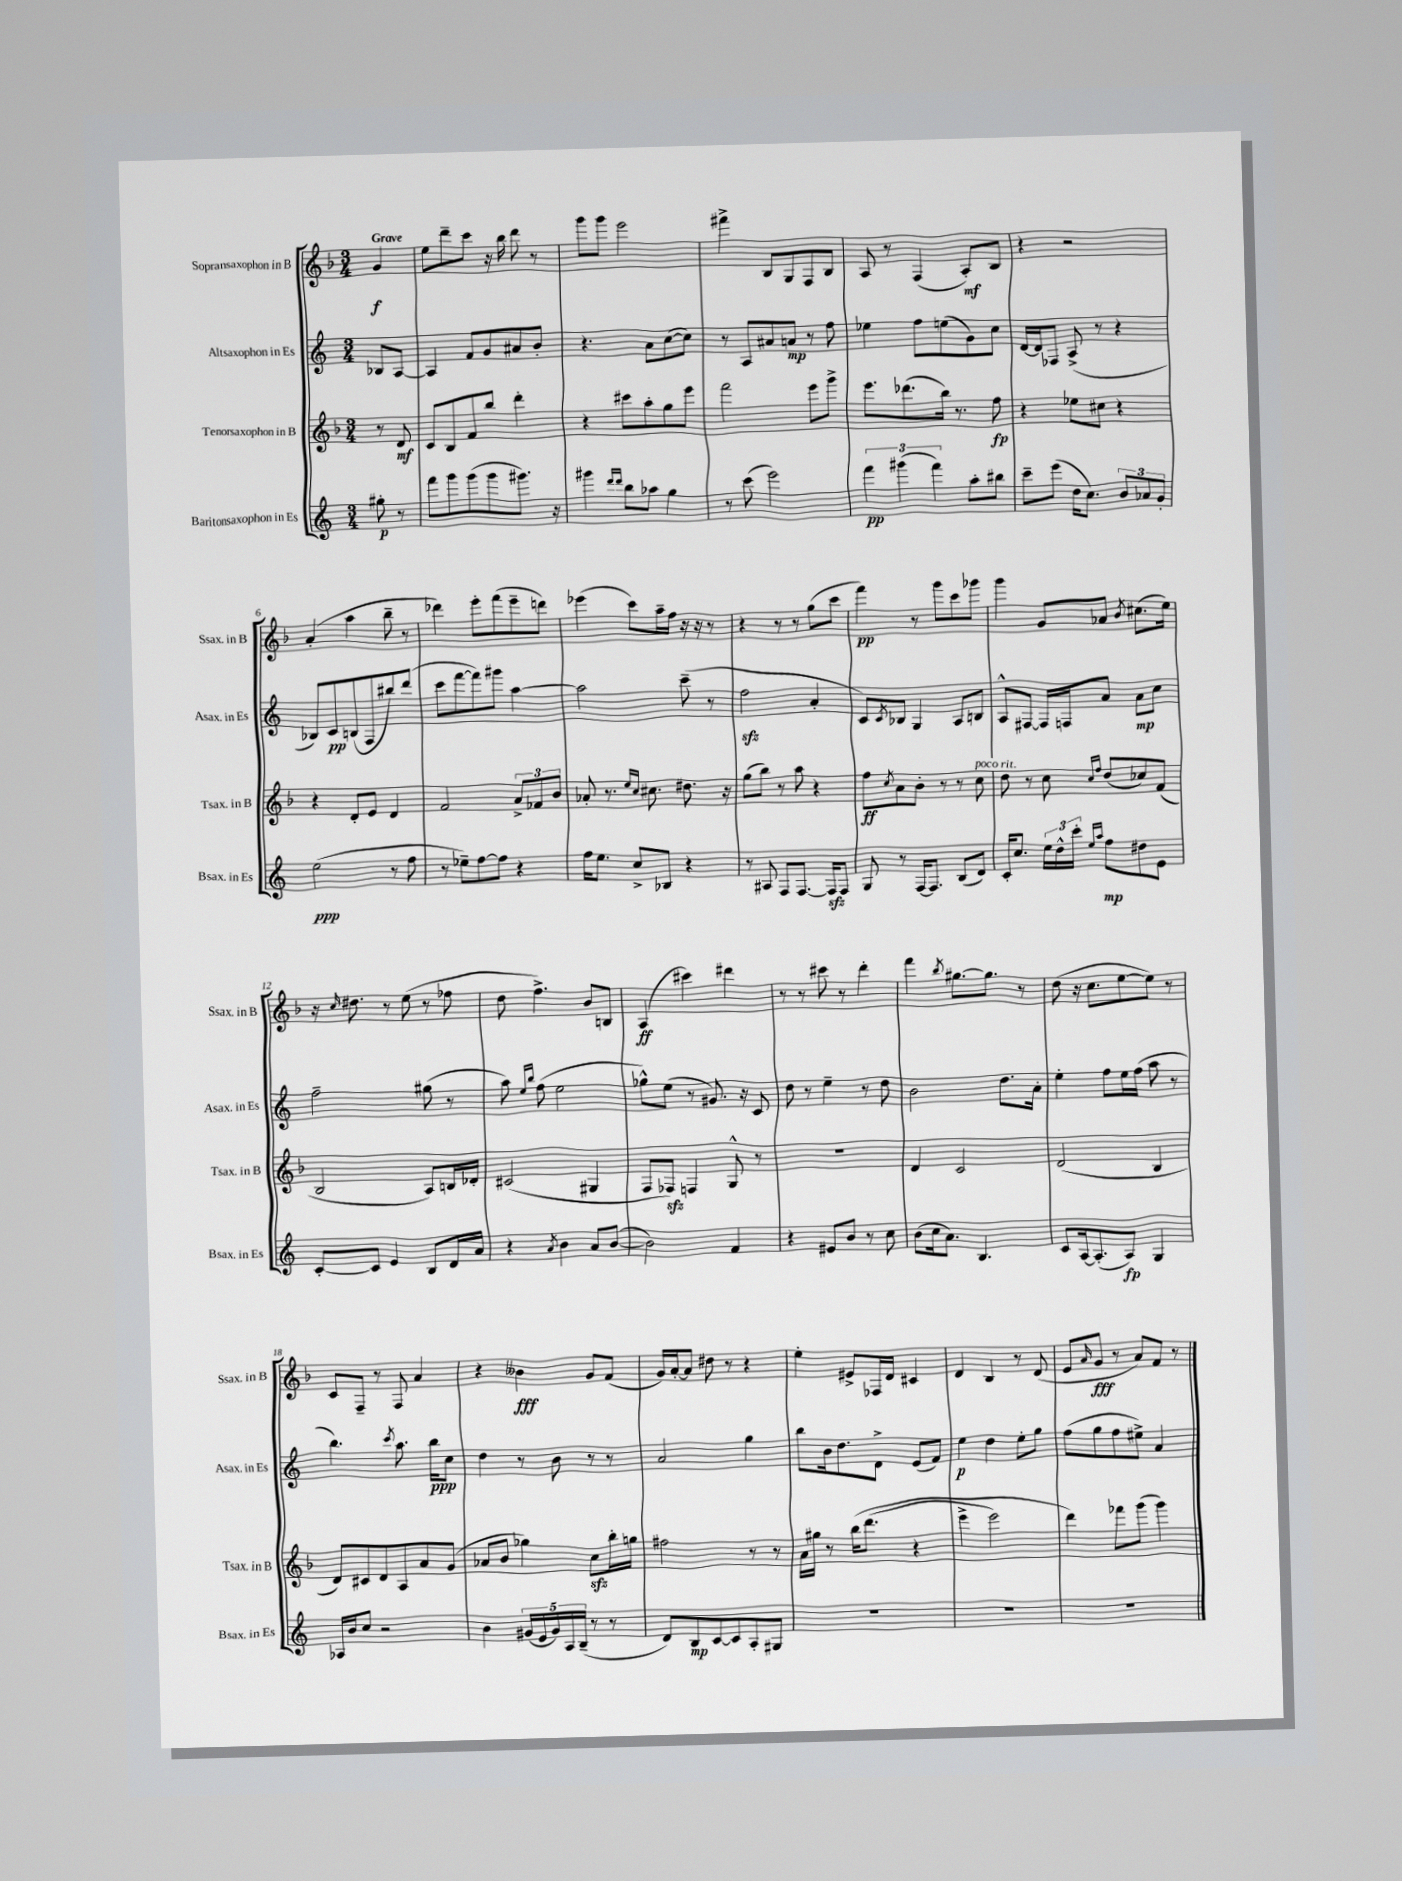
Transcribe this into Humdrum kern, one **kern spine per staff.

**kern	**kern	**kern	**kern
*staff4	*staff3	*staff2	*staff1
*clefG2	*clefG2	*clefG2	*clefG2
*k[]	*k[b-]	*k[]	*k[b-]
*M3/4	*M3/4	*M3/4	*M3/4
8gg#'	8r	8B-	4g
8r	8d	[8A	.
=	=	=	=
8fff	8c	4A]	8ee
8ggg	8B-	.	8ddd~
(8ggg	8f	8f	8ccc
8ggg	8bb-	8g	16r
.	.	.	16bb-
8.ggg#)	4ddd'	8a#	8ddd
.	.	8b'	8r
16r	.	.	.
=	=	=	=
4ggg#	4r	4.r	8ggg
.	.	.	8ggg
16qqddd	.	.	.
16qqddd	.	.	.
8bb	8ccc#	.	2eee
8aa-	8aa'	8a	.
4gg	8gg	([8cc	.
.	8eee	8cc])	.
=	=	=	=
8r	2fff	8r	4fff#^
(8ccc	.	8A	.
2eee)	.	8a#	8B-
.	.	8a	8G
.	8eee	8r	8F
.	8ggg^	8ff	8B-
=	=	=	=
6fff	8.eee	4ee-	8A
.	.	.	8r
(6ggg#	.	.	.
.	(8.ddd-	.	.
.	.	8ff	(4F
6fff)	.	.	.
.	16bb-)	(8ee	.
.	8.r	.	.
8aa'	.	8g)	8A')
8bb#	8ff	8cc	8B-
=	=	=	=
8ccc~	4r	[16d	4r
.	.	16d]	.
(8eee	.	8F-	.
16dd	8ee-	(8A^	2r
8.cc)	.	.	.
.	8cc#	8r	.
12b	4r	4r	.
12a-	.	.	.
12g'	.	.	.
=	=	=	=
(2ee	4r	8B-)	(4a'
.	.	8c	.
.	8d'	(8B	4aa
.	8e	8F	.
8r	4d	8bb#)	8bb-~
8ff	.	(8ddd	8r
=	=	=	=
8r	2f	8ccc	4ddd-)
8ee-~)	.	[8fff	.
[8ff	.	8fff])	8eee'
8ff]	.	8ggg#	(8fff
4r	12a^	[4aa	8eee~
.	12f-	.	.
.	.	.	8ddd)
.	12b-	.	.
=	=	=	=
16ff	8a-'	2aa]	(4eee-
8.ee	.	.	.
.	8.r	.	.
8cc^	.	.	8ccc)
.	16qqee	.	.
.	16qqcc	.	.
.	8.cc#	.	.
8B-	.	.	16aa~
.	.	.	16ff
4r	8.dd#	(8ccc~	16r
.	.	.	16r
.	.	8r	8r
.	16r	.	.
=	=	=	=
8r	(8gg	2ff	4r
8A#	8bb-)	.	.
8F	8r	.	8r
[8.F	8aa	.	8r
.	4r	4a'	(8gg
16F]	.	.	.
8F	.	.	8ccc
=	=	=	=
8G	8ff	8c)	4fff)
.	8qcc	8qc	.
8r	8a	8B-	.
[16F	8b-'	4G	8r
8.F]	.	.	.
.	8r	.	8ggg
(8B	8r	8A	8ccc
8d)	8cc	8B	8ggg-
=	=	=	=
16c'	8dd	8A^^	4ggg
8.cc	.	.	.
.	8r	[8F#	.
24ee	8cc	16F#]	8g
24dd^^	.	.	.
.	.	16F	.
24ccc'	.	.	.
16qqee	16qqcc	.	.
16qqaa	16qqff	.	.
8ff	(8dd	8a	8a-
.	.	.	8qb-
8dd#	8cc-)	8a	(8.cc#
8e	(8f	8cc	.
.	.	.	16ee)
=	=	=	=
[8c'	2B-	2ff~	16r
.	.	.	16qqcc
.	.	.	8.dd#
8c]	.	.	.
4e	.	.	8r
.	.	.	(8ee
8B	8A)	(8gg#	8r
16d	16B	8r	8ff-
16a	16d-'	.	.
=	=	=	=
4r	(2c#	8aa)	8dd
.	.	16qqee	.
.	.	16qqbb	.
.	.	(8ff	4.ff^)
8qa	.	.	.
4b	.	2ee	.
8a	4G#	.	8b-
([8b	.	.	8B
=	=	=	=
2b])	8F	8gg-^^)	(4A
.	8F-)	(8ee	.
.	4F	8r	4ccc#)
.	.	8.g#)	.
4f	8G^^	.	4ddd#
.	.	16r	.
.	8r	8c	.
=	=	=	=
4r	2.r	8dd	8r
.	.	8r	8r
8e#	.	4ee~	8ccc#
8b	.	.	8r
8r	.	8r	4ddd'
8cc	.	8dd	.
=	=	=	=
(8b	4d	2b	4fff
16cc	.	.	.
8.a)	.	.	.
.	.	.	8qbb-
.	2c	.	[8.gg#
4.B	.	.	.
.	.	.	8.gg#]
.	.	8.dd	.
.	.	.	8r
.	.	16a'	.
=	=	=	=
8c	(2d	4ee'	(8dd
[16A	.	.	16r
(8.A']	.	.	8.cc
.	.	8ff	.
8A)	.	16ee	[8ee
.	.	(16ff	.
4G	4B-	8aa	8ee])
.	.	8r	8r
=	=	=	=
16A-	8d)	4.bb)	8c
16b	.	.	.
8cc	8c#	.	8F~
2r	8d	.	8r
.	.	8qccc	.
.	8A	8.aa	8F
.	8a	.	4a
.	.	16bb	.
.	(8g	8cc	.
=	=	=	=
4b	8a-	4dd	4r
.	8b-	.	.
(20g#	4gg-)	8r	4b--
20e	.	.	.
20g#)	.	.	.
.	.	8b	.
20A	.	.	.
(20B~	.	.	.
8r	8cc	8r	8g
8r	16bb-'	8r	(8f
.	16gg	.	.
=	=	=	=
8d)	2ff#	2a	16g)
.	.	.	[16a'
8B	.	.	8a]
[8c	.	.	8dd#
8c]	.	.	8r
8A'	8r	4gg	4r
8G#	8r	.	.
=	=	=	=
2.r	16a	8bb	4ee'
.	16gg#	.	.
.	8r	16b	.
.	.	8.dd	.
.	&(16bb-	.	8e#^
.	(8.ddd	.	.
.	.	8d^	16F-
.	.	.	16d
.	4r	(8e	4c#
.	.	8f)	.
=	=	=	=
2.r	4eee^	4ee	4d
.	2eee)	4dd	4B-
.	.	8ee'	8r
.	.	8gg	(8d
=	=	=	=
2.r	4ddd&)	(8ff	8e
.	.	.	16qqa
.	.	8gg	8g
.	8fff-	8ff	8r
.	(8ggg	8ee#^)	8a)
.	4ggg)	4a	8f
.	.	.	8r
==	==	==	==
*-	*-	*-	*-
